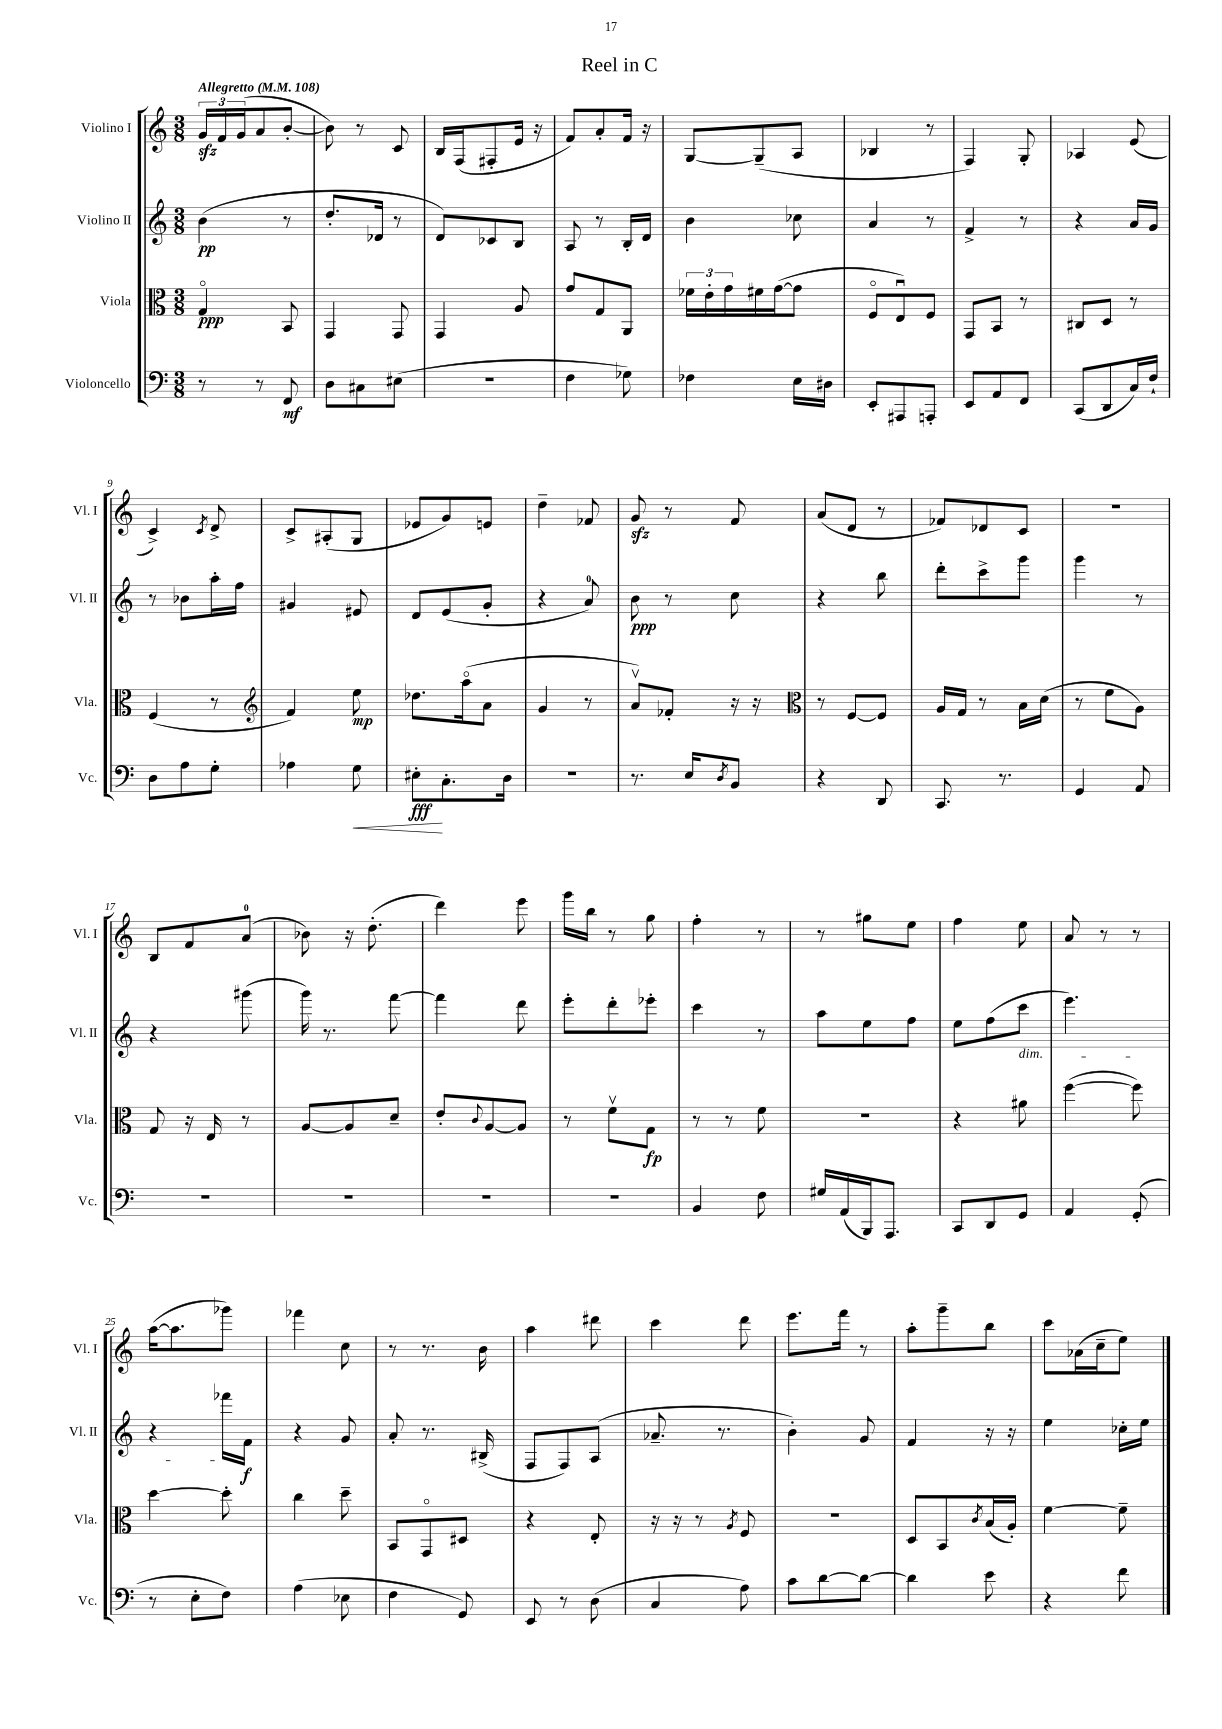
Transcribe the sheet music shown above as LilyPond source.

\header { title = "Reel in C" }
<<
\new StaffGroup <<
\new Staff = "s0" \with { instrumentName = "Violino I" shortInstrumentName = "Vl. I" } {
    \clef treble \key c \major \numericTimeSignature \time 3/8 \tempo "Allegretto" 4 = 108
    \tuplet 3/2 { g'16\sfz f'16 g'16( } a'8 b'8~-. |
    b'8) r8 c'8 |
    b16 f16( fis8-. e'16 r16 |
    f'8) a'8-. f'16 r16 |
    g8~ g8--( a8 |
    bes4 r8 |
    f4) g8-. |
    aes4 e'8( |
    c'4->) \acciaccatura { c'8 } d'8-> |
    c'8-> ais8-.( g8 |
    ees'8 g'8) e'8 |
    d''4-- fes'8 |
    g'8\sfz r8 f'8 |
    a'8( d'8 r8 |
    fes'8) des'8 c'8 |
    R4. |
    b8 f'8 a'8-0( |
    bes'8) r16 d''8.-.( |
    d'''4) e'''8 |
    g'''16 b''16 r8 g''8 |
    f''4-. r8 |
    r8 gis''8 e''8 |
    f''4 e''8 |
    a'8 r8 r8 |
    a''16~( a''8. ges'''8) |
    fes'''4 c''8 |
    r8 r8. b'16 |
    a''4 dis'''8 |
    c'''4 d'''8 |
    e'''8. f'''16 r8 |
    a''8-. g'''8-- b''8 |
    c'''8 aes'16( c''16-- e''8) \bar "|." |
}
\new Staff = "s1" \with { instrumentName = "Violino II" shortInstrumentName = "Vl. II" } {
    \clef treble \key c \major \numericTimeSignature \time 3/8
    b'4\pp( r8 |
    d''8.-. des'16 r8 |
    d'8) ces'8 b8 |
    a8 r8 b16-. d'16 |
    b'4 ces''8 |
    a'4 r8 |
    f'4-> r8 |
    r4 a'16 g'16 |
    r8 bes'8 a''16-. f''16 |
    gis'4 eis'8 |
    d'8 e'8( g'8-. |
    r4 a'8-0) |
    b'8\ppp r8 c''8 |
    r4 b''8 |
    d'''8-. c'''8-> g'''8 |
    g'''4 r8 |
    r4 gis'''8( |
    g'''16) r8. f'''8~ |
    f'''4 d'''8 |
    e'''8-. d'''8-. ees'''8-. |
    c'''4 r8 |
    a''8 e''8 f''8 |
    e''8 f''8( c'''8\dim |
    e'''4.) |
    r4 fes'''16\! f'16\f |
    r4 g'8 |
    a'8-. r8. bis16->( |
    f8 f8) a8( |
    aes'8.-- r8. |
    b'4-.) g'8 |
    f'4 r16 r16 |
    e''4 ces''16-. e''16 \bar "|." |
}
\new Staff = "s2" \with { instrumentName = "Viola" shortInstrumentName = "Vla." } {
    \clef alto \key c \major \numericTimeSignature \time 3/8
    g4\flageolet\ppp b,8 |
    g,4 g,8 |
    g,4 a8 |
    g'8 g8 a,8 |
    \tuplet 3/2 { fes'16 e'16-. g'16 } fis'16 g'16~( g'8 |
    f8\flageolet e8\downbow) f8 |
    g,8 b,8 r8 |
    cis8 d8 r8 |
    f4( r8 |
    \clef treble f'4) e''8\mp |
    des''8. a''16\flageolet( a'8 |
    g'4 r8 |
    a'8\upbow) fes'8-. r16 r16 |
    \clef alto r8 f8~ f8 |
    a16 g16 r8 b16 d'16( |
    r8 f'8 a8) |
    g8 r16 e16 r8 |
    a8~ a8 d'8-- |
    e'8-. \appoggiatura { c'8 } a8~ a8 |
    r8 f'8\upbow g8\fp |
    r8 r8 f'8 |
    R4. |
    r4 ais'8 |
    f''4~( f''8) |
    d''4~ d''8-. |
    c''4 d''8-- |
    b,8 g,8\flageolet dis8 |
    r4 e8-. |
    r16 r16 r8 \acciaccatura { a8 } f8 |
    R4. |
    d8 b,8 \acciaccatura { c'8 } b16( a16-.) |
    f'4~ f'8-- \bar "|." |
}
\new Staff = "s3" \with { instrumentName = "Violoncello" shortInstrumentName = "Vc." } {
    \clef bass \key c \major \numericTimeSignature \time 3/8
    r8 r8 f,8\mf |
    d8 cis8 eis8( |
    R4. |
    f4 ges8) |
    fes4 e16 dis16 |
    e,8-. ais,,8 a,,8-. |
    e,8 a,8 f,8 |
    c,8( d,8 c16) f16-! |
    d8 a8 g8-. |
    aes4 g8\< |
    eis8-.\fff\! c8.-. d16 |
    R4. |
    r8. e16 \acciaccatura { d8 } b,8 |
    r4 d,8 |
    c,8. r8. |
    g,4 a,8 |
    R4. |
    R4. |
    R4. |
    R4. |
    b,4 f8 |
    gis16 a,16( b,,16) a,,8. |
    c,8 d,8 g,8 |
    a,4 g,8-.( |
    r8 e8-. f8) |
    a4( ees8 |
    f4 g,8) |
    e,8 r8 d8( |
    c4 a8) |
    c'8 d'8~ d'8~ |
    d'4 e'8 |
    r4 f'8 \bar "|." |
}
>>
>>
